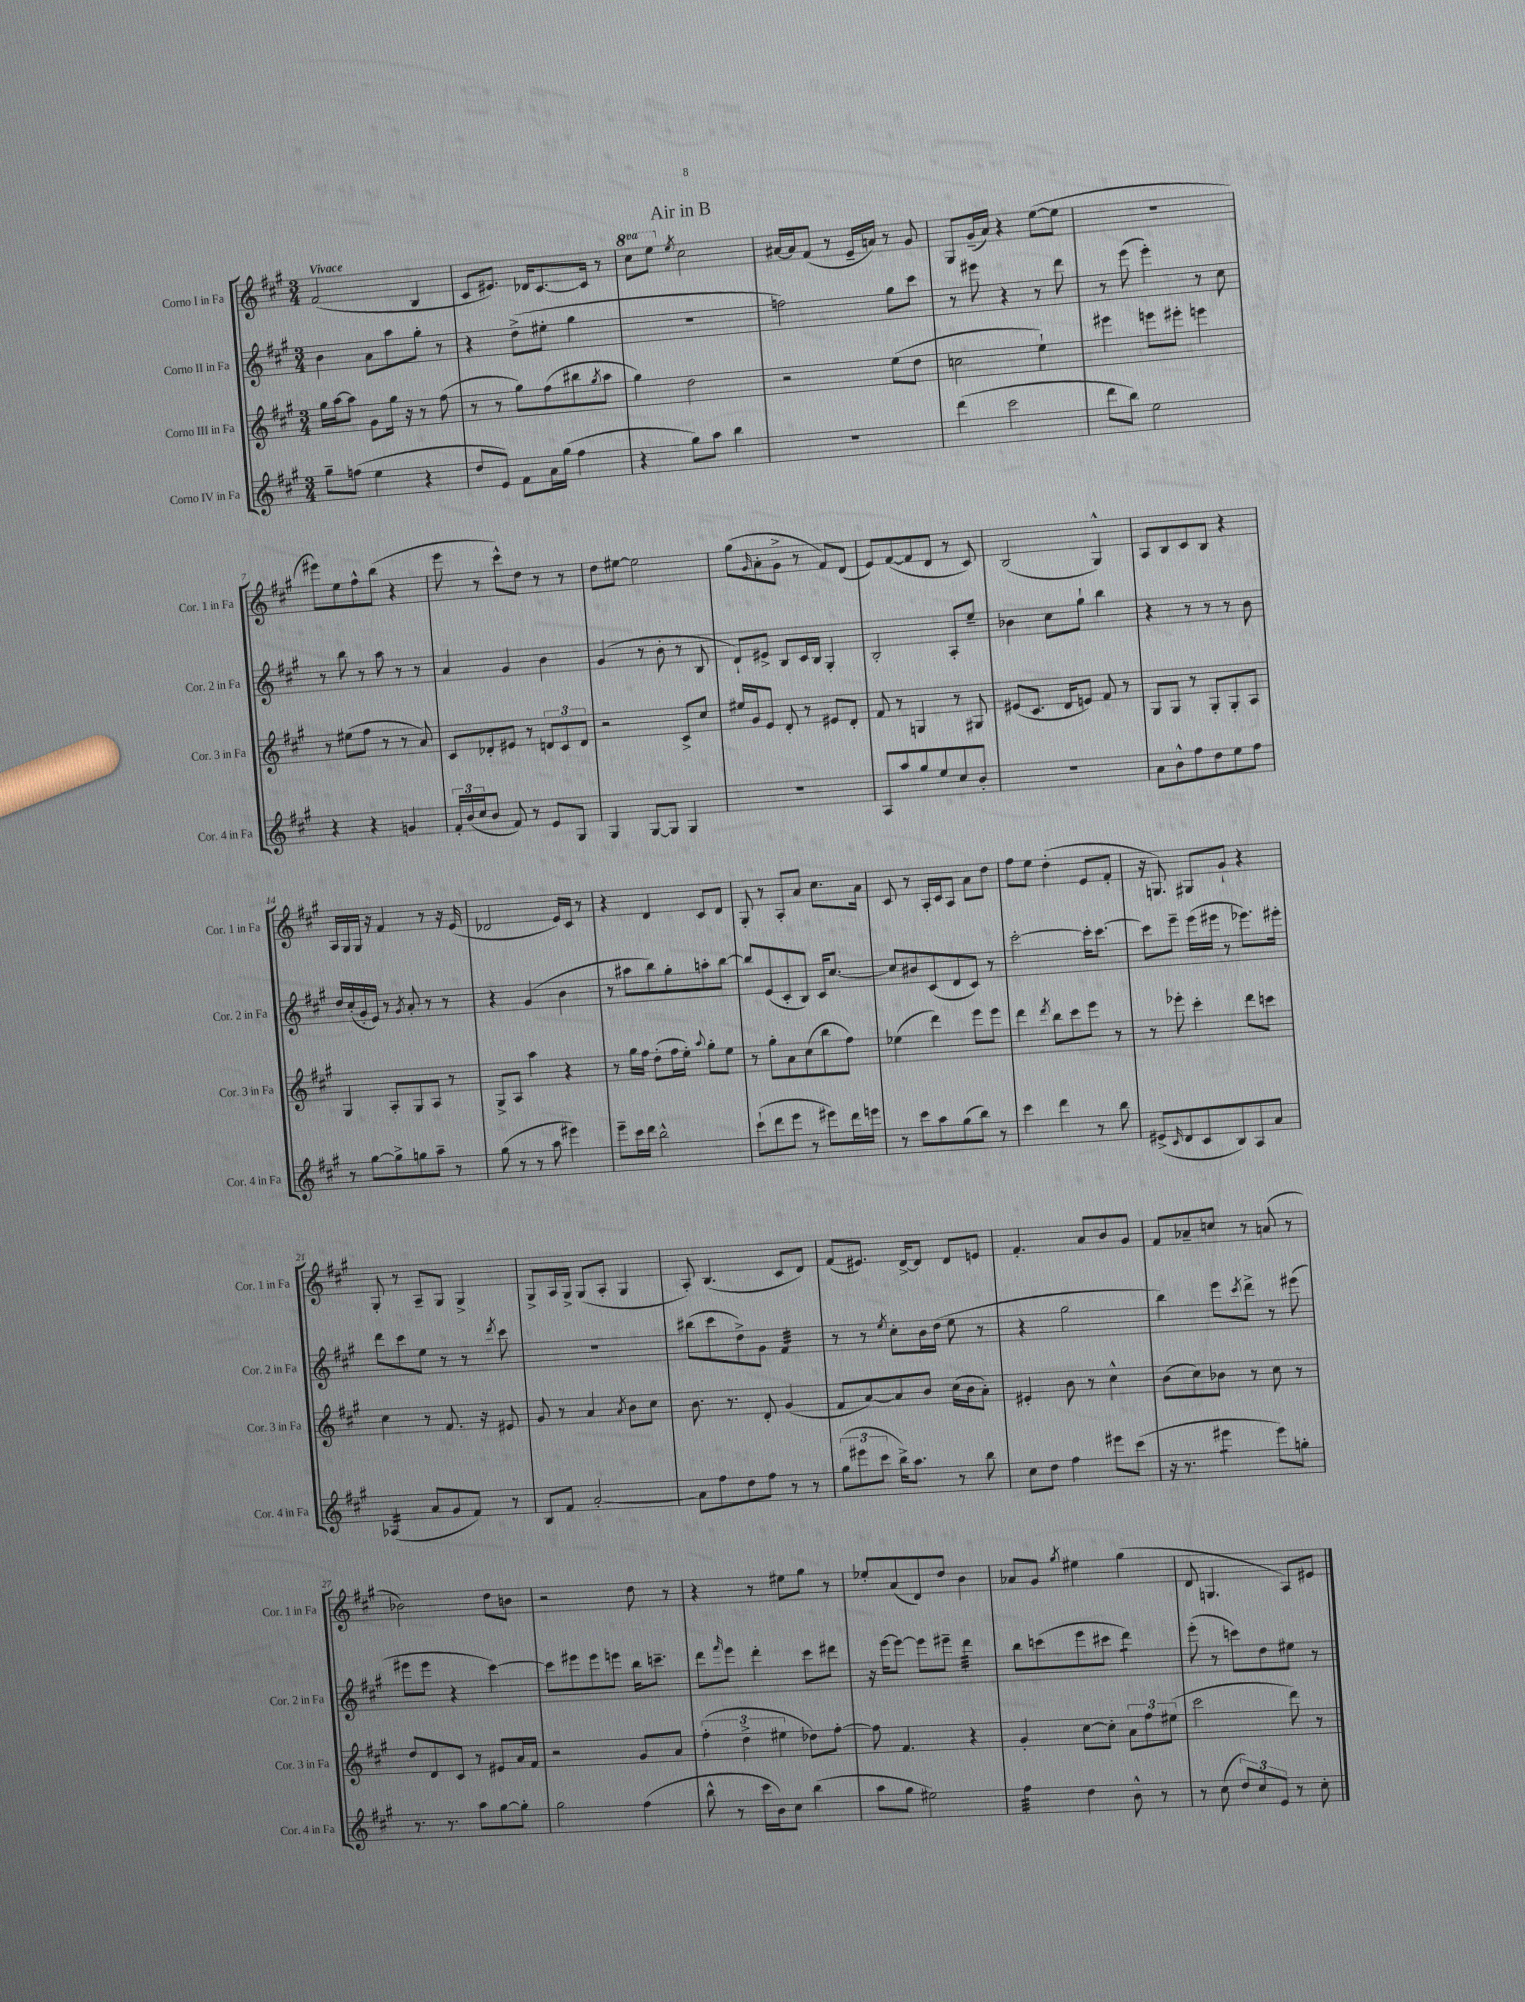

**kern	**kern	**kern	**kern
*staff4	*staff3	*staff2	*staff1
*clefG2	*clefG2	*clefG2	*clefG2
*k[f#c#g#]	*k[f#c#g#]	*k[f#c#g#]	*k[f#c#g#]
*M3/4	*M3/4	*M3/4	*M3/4
8gg#~	16gg#	4b	(2f#
.	[16aa	.	.
(8ff	8aa]	.	.
4ee	8g#	8a	.
.	16gg#	8aa	.
.	16r	.	.
4r	8r	8gg#'	4B
.	(8ff#	8r	.
=	=	=	=
8dd	8r	4r	8c#
8e)	8r	.	8.e#)
8f#	8gg#)	(8dd^	.
.	.	.	16d-
16a	(8ff#	8ee#'	[8.c#
(16gg#	.	.	.
4ff#	8bb#	4gg#	.
.	.	.	16c#]
.	8qgg#	.	.
.	8aa	.	8r
=	=	=	=
4r	4gg#)	2.r	8ccc#
.	.	.	8eee
.	.	.	8qee
8gg#)	2dd	.	2cc#
8aa	.	.	.
4bb	.	.	.
=	=	=	=
2.r	2r	2ff)	[16a#
.	.	.	16a#]
.	.	.	(8f#
.	.	.	8r
.	.	.	16e~
.	.	.	16a)
.	(8ee	8gg#	8r
.	8dd	8ccc#	8g#
=	=	=	=
(4ddd	2cc	8r	8G#
.	.	8eee#	(16g#~
.	.	.	16a)
2ccc#	.	4r	4r
.	4ee`)	8r	([8ee
.	.	8ddd	8ee]
=	=	=	=
8ddd	4eee#	8r	2.r
8bb)	.	(8eee	.
2ee	8eee	4eee')	.
.	8eee#'	.	.
.	4eee	8r	.
.	.	8cc#	.
=	=	=	=
4r	8r	8r	8eee#)
.	(8ee#	8bb	8ee
4r	8ff#	8r	8ff#^^
.	8r	8aa	(8bb
4g	8r	8r	4r
.	8a)	8r	.
=	=	=	=
24f#'	8c#	4a	8eee
(24b	.	.	.
24cc#	.	.	.
8b	8d-'	.	8r
8f#)	8e#	4g#	8ccc#^^)
8r	8r	.	8dd
8e	12d	4b	8r
.	12c#	.	.
8G#	.	.	8r
.	12d	.	.
=	=	=	=
4G#	2r	(4g#	8dd
.	.	.	[8ee#
[8G#	.	8r	2ee#]
8G#]	.	8b'	.
4G#	8c#^	8r	.
.	8cc#	8B	.
=	=	=	=
2.r	16ee#	8d`)	(8gg#
.	16g#	.	.
.	.	.	16qqg#
.	8e	8e#^	8a'
.	8d'	8B	8g#^
.	8r	16c#	8r
.	.	16B	.
.	8e#	4G#'	8f#)
.	8d'	.	(8d
=	=	=	=
8A	8f#	2B'	8e)
8aa	8r	.	([8f#
8gg#	4G	.	8f#]
8ee	.	.	8d
8cc#	8r	8A'	8r
8b'	8G#	8ee~	8c#)
=	=	=	=
2.r	(8e#	4b-	(2B
.	8.c#	.	.
.	.	8cc#	.
.	16d	.	.
.	8e)	8gg#`	.
.	8f#	4bb	4G#^^)
.	8r	.	.
=	=	=	=
8a	8G#	4r	8A
8b^^	8G#	.	8B
8ff#	8r	8r	8c#
8dd	8G#'	8r	8B
8ee	8G#'	8r	4r
8ff#	8A	8b	.
=	=	=	=
8r	4G#	16dd	16A
.	.	(16cc#'	16G#
[8gg#	.	16g#'	16G#
.	.	16e)	16r
8gg#^]	8A'	8r	4f#
.	.	8qg#	.
8gg	8G#	8a'	.
8aa~	8A	8r	8r
8r	8r	8r	16r
.	.	.	(16e
=	=	=	=
(8gg#	8G#^	4r	2d-
8r	8A	.	.
8r	4aa	(4g#	.
8aa	.	.	.
4eee#)	4r	4b	16e)
.	.	.	16c#
.	.	.	8r
=	=	=	=
8eee~	8r	8r	4r
16ccc#	16gg#	8aa#	.
16ddd	16ff#	.	.
2bb^^	(8dd'	8bb)	4d
.	16ff#	8gg#'	.
.	16ee')	.	.
.	8qqaa	.	.
.	8gg#'	8aa'	8c#
.	8ee	[8bb	8d
=	=	=	=
(8ccc#`	8r	8bb]	8G#'
8ddd	8gg#'	(8e	8r
8eee	8a	8c#'	8A'
8r	(8cc#	8B)	8a
8eee#)	8bb	16c#	8.cc#
.	.	[8.cc#	.
16ddd	8ff#)	.	.
16eee	.	.	16a
=	=	=	=
8r	(4ee-	8cc#]	8c#
8ccc#	.	8b#	8r
8aa	4ddd)	(8c#	16A'
.	.	.	16c#
(8gg#	.	8d	8A
8bb)	8eee	8c#)	8a
8r	8eee	8r	8dd
=	=	=	=
4ccc#	4ddd	[2ccc#'	8ff#
.	.	.	8ee
.	8qddd	.	.
4ddd	8bb	.	(4dd'
.	8ccc#	.	.
8r	8eee	16ccc#']	8e
.	.	[8.ccc#	.
8bb	8r	.	8f#'
=	=	=	=
(8e#^	8r	8ccc#]	16r
.	.	.	8.G)
16qqc#	.	.	.
8d	8eee-'	8eee~	.
8c#	4ccc#'	(16eee	8G#
.	.	16eee#	.
8B)	.	8r	8g#`
8A	8ddd	8.eee-)	4r
8a	8ccc	.	.
.	.	16eee#'	.
=	=	=	=
(4A-	4cc#	8ddd	8G#'
.	.	8ccc#	8r
8a	8r	8ee	8A~
8g#	8.f#	8r	8G#
8f#)	.	8r	4G#^
.	16r	.	.
.	.	8qddd	.
8r	8e#	8ccc#	.
=	=	=	=
8B	8g#	2.r	8G#^
8f#	8r	.	16A
.	.	.	16G#^
[2a'	4a	.	(8G#
.	.	.	8A'
.	8qa	.	.
.	8b	.	4G#
.	8cc#	.	.
=	=	=	=
8a]	8.b	(8bb#	8A')
8ff#	.	8ccc#	(4.B
.	8.r	.	.
8dd	.	8dd^)	.
8ff#	8d'	8g#	.
8r	(4g#	4f#	8c#
8r	.	.	8d)
=	=	=	=
(12gg#	8f#	8r	(8f#
12eee#	.	.	.
.	[8a)	8r	8.e#)
12ccc#	.	.	.
.	.	8qee	.
16bb^)	8a]	8cc#'	.
8.aa	.	.	[16d^
.	8b	16b	8d]
.	.	(16dd	.
8r	(16cc#	8ee	8d
.	16b	.	.
8bb	8a')	8r	8e
=	=	=	=
8cc#	4e#'	4r	4.f#'
8dd	.	.	.
4ff#	8b	2gg#	.
.	8r	.	8a
8eee#	4cc#^^	.	8b
(8ccc#	.	.	8g#
=	=	=	=
16r	(8b	4bb)	8f#
8.r	.	.	.
.	8cc#)	.	8a-~
4eee#	8b-	8eee	8cc
.	.	8qccc#	.
.	8r	8ddd^	8r
8eee#)	8cc#	8r	(8a
8gg'	8r	(8eee#	8r
=	=	=	=
8.r	8dd	8eee#	2b-)
.	8d	8eee#	.
8.r	.	.	.
.	8c#	4r	.
8aa	8r	.	.
[8gg#	8e#	[4ccc#)	8dd
8gg#']	16a	.	8b
.	16f#	.	.
=	=	=	=
2gg#	2r	8ccc#]	2r
.	.	8eee#	.
.	.	8eee#	.
.	.	8eee	.
(4ff#	8g#	16bb	8dd
.	.	8.ccc~	.
.	8a	.	8r
=	=	=	=
8bb^^	(6ff#'	8ddd	4r
.	.	16qqfff#	.
8r	.	8eee	.
.	6dd^	.	.
16ccc#	.	4ddd'	8r
16b)	.	.	.
.	6ee#	.	.
8cc#	.	.	8ee#
(4bb	8dd-)	8ccc#	8gg#
.	[8ff#'	8ddd#	8r
=	=	=	=
8aa	8ff#]	16r	8ee-'
.	.	[16eee	.
8gg#	4.f#	8eee_	(8a
2ee#)	.	8eee]	8d)
.	.	8eee#~	8dd
.	4r	4ddd	4b
=	=	=	=
4ff#	4g#'	8bb	8a-
.	.	(8ccc	8g#
.	.	.	8qgg#
4dd	[8cc#	8eee	4ee#
.	8cc#']	8ccc#	.
8b^^	12a	4ddd)	(4gg#
.	12ff#	.	.
8r	.	.	.
.	(12ee#	.	.
=	=	=	=
8r	2ccc#	(8eee'	8d
(8cc#	.	8r	4.G
12dd)	.	8ccc)	.
12cc#	.	.	.
.	.	8dd	.
12e	.	.	.
8r	8ddd)	8ee#	8A)
8cc#'	8r	8r	8e#
==	==	==	==
*-	*-	*-	*-
